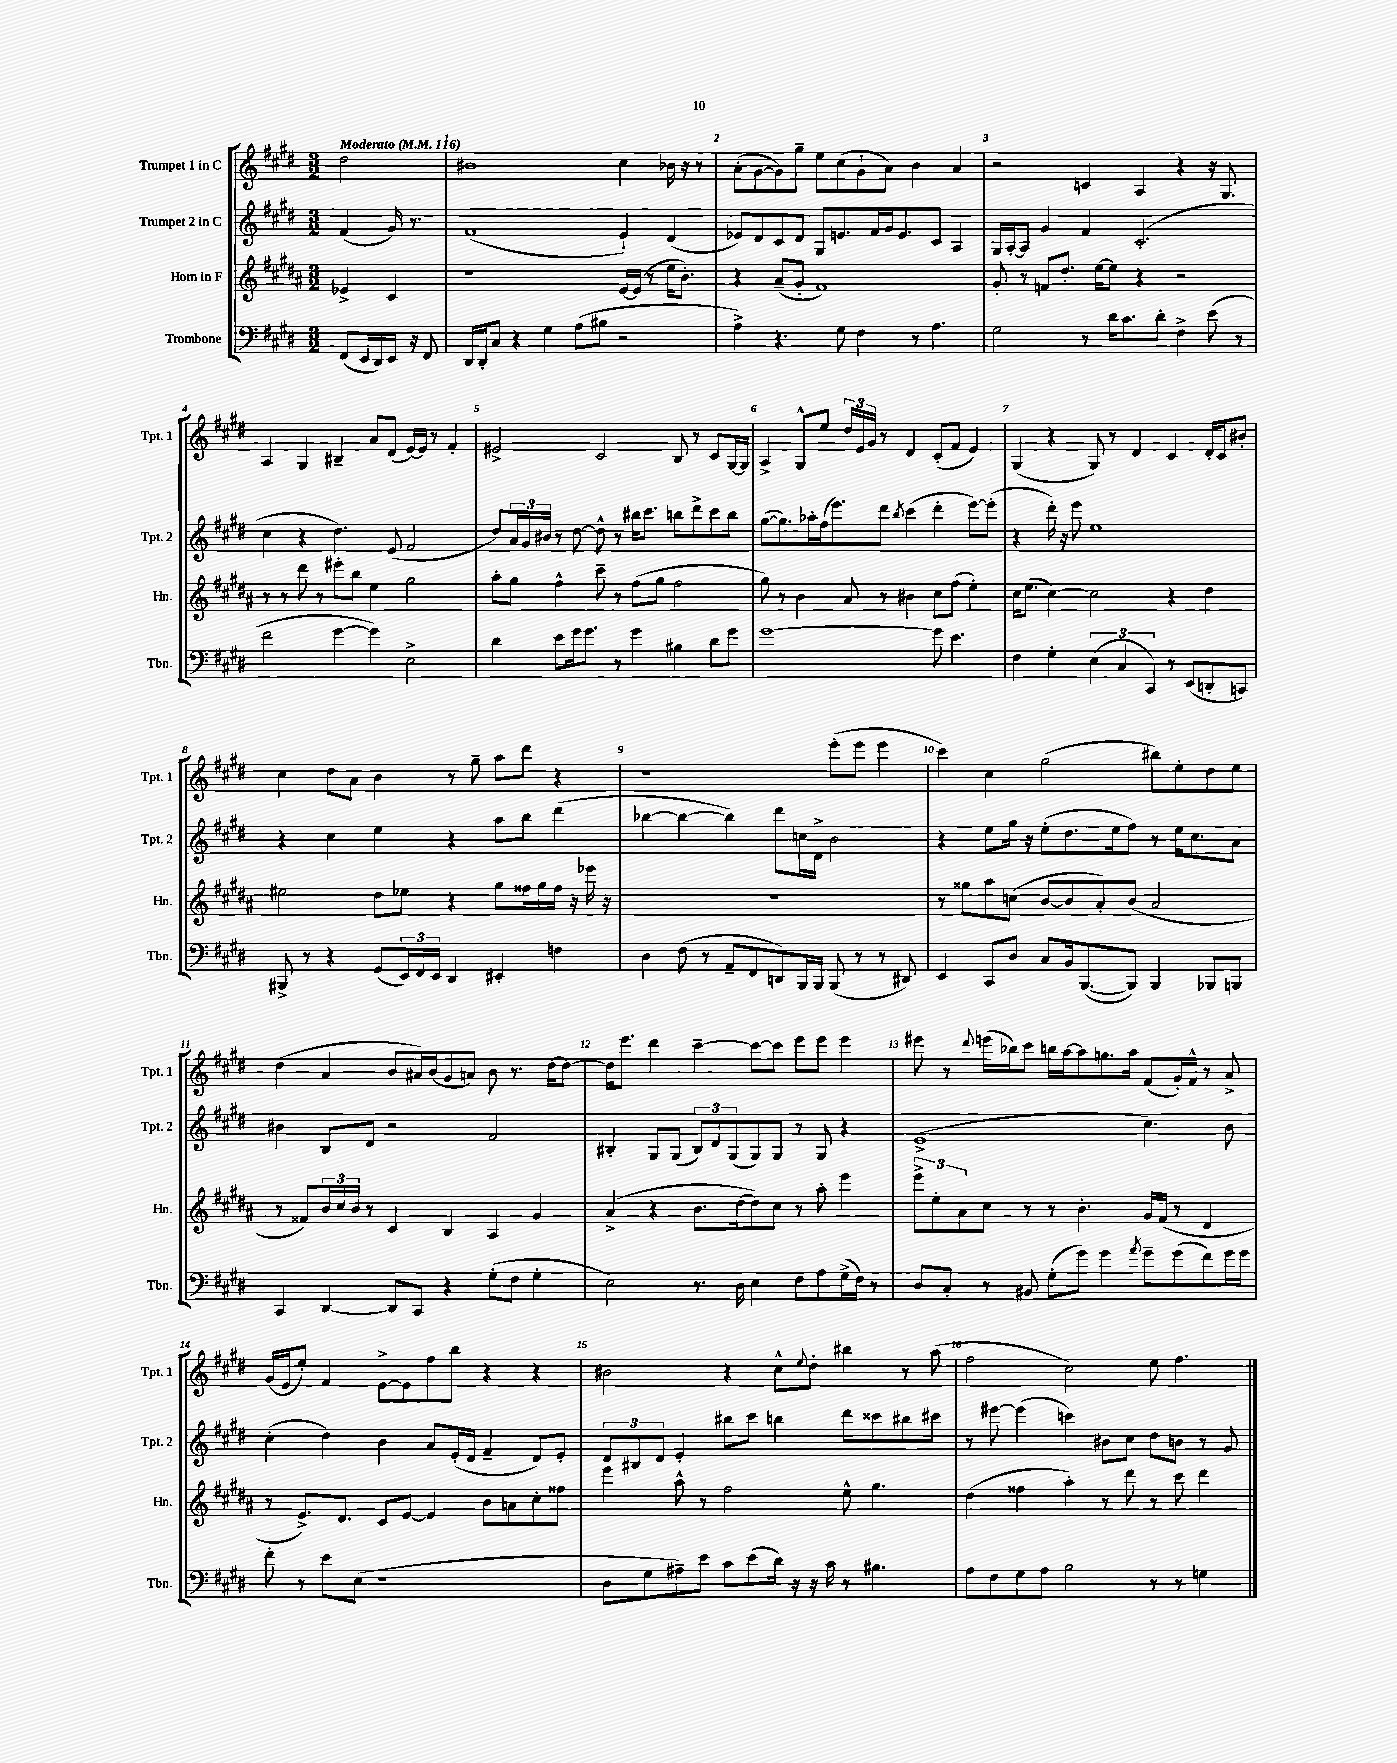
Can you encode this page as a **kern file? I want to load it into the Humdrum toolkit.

**kern	**kern	**kern	**kern
*staff4	*staff3	*staff2	*staff1
*clefF4	*clefG2	*clefG2	*clefG2
*k[f#c#g#d#]	*k[f#c#g#d#a#]	*k[f#c#g#d#]	*k[f#c#g#d#]
*M3/2	*M3/2	*M3/2	*M3/2
*MM116	*MM116	*MM116	*MM116
(8FF#	4e-^	(4f#	2dd#
16EE	.	.	.
16DD#)	.	.	.
16EE	4c#	16g#)	.
16r	.	8.r	.
8FF#	.	.	.
=	=	=	=
16DD#	1r	(1f#	1b#
16DD#'	.	.	.
8C#	.	.	.
4r	.	.	.
4G#	.	.	.
(8A	.	.	.
8B#	.	.	.
2r	[16e	4e`)	4cc#
.	(16e]	.	.
.	8r	.	.
.	16ee	(4d#	16b-
.	8.b')	.	16r
.	.	.	8r
=	=	=	=
4A^)	4r	8e-)	(8a'
.	.	8d#	[8g#
4.r	(8a#~	8c#	8g#])
.	8g#'	8d#	8gg#~
.	1f#)	8G#	8ee
8G#	.	8.e	(8cc#
4F#	.	.	8g#`
.	.	16f#	.
.	.	16g#	8a)
.	.	8.e	.
8r	.	.	4b
4.A	.	8c#	.
.	.	4A	4a
=	=	=	=
2G#	8g#'	16G#	2r
.	.	[16A'	.
.	8r	8A]	.
.	8f	4g#	.
.	8.dd#'	.	.
8r	.	4f#	4c
.	[16ee	.	.
16d#	8ee]	.	.
8.c#	.	.	.
.	4r	(2.c#'	4A
8d#'	.	.	.
4F#^	2r	.	4r
(8e	.	.	16r
.	.	.	8.G#
8r	.	.	.
=	=	=	=
2f#	8r	4cc#	4A
.	8r	.	.
.	8ddd#	4r	4G#
.	8r	.	.
[4g#	8eee#'	4.dd#)	4B#~
.	8bb	.	.
4g#])	4ee	.	8a
.	.	(8e	(8d#
2E^	2gg#	2f#	[16e)
.	.	.	16e]
.	.	.	8r
.	.	.	4f#'
=	=	=	=
4d#	8aa#'	8dd#)	2e#^
.	8gg#	24a	.
.	.	24g#	.
.	.	24b#	.
8e	4ff#^^	8r	.
16g#	.	[8dd#	.
8.g#	.	.	.
.	8ccc#~	8dd#^^]	2c#
8r	8r	8r	.
4g#	(8ff#	16bb#	.
.	.	8.ccc#	.
.	8gg#	.	.
4B#	2ff#	8bb	8B
.	.	8ddd#^	8r
8d#	.	8ccc#	8c#
8g#	.	8bb	[16G#
.	.	.	16G#]
=	=	=	=
[1g#	8gg#)	([8gg#	4A^
.	8r	8.gg#])	.
.	4b	.	8G#^^
.	.	16aa-'	.
.	.	(16ff#	8ee
.	.	8.eee)	.
.	8a#	.	24dd#
.	.	.	24e
.	.	.	24g#
.	8r	8ddd#	8r
.	.	8qbb	.
.	4b#	(4ccc#	4d#
8g#]	8cc#	4ddd#'	(8c#'
4.e	(8ff#	.	8f#
.	4ee')	[8eee)	4e)
.	.	(8eee']	.
=	=	=	=
4F#	16cc#	4r	(4G#
.	(8.ee	.	.
4G#'	[4cc#)	16ddd#')	4r
.	.	16r	.
.	.	8eee	.
(6E	2cc#]	1ee	8G#)
.	.	.	8r
6C#	.	.	.
.	.	.	4d#
6CC#)	.	.	.
8r	4r	.	4c#
(8EE	.	.	.
8DD'	4dd#	.	16d#'
.	.	.	16c#
8CC)	.	.	8b#'
=	=	=	=
8BBB#^	2ee#	4r	4cc#
8r	.	.	.
4r	.	4cc#	8dd#
.	.	.	8a
(8GG#	8dd#	4ee	4b
24EE)	8ee-	.	.
24FF#	.	.	.
24EE	.	.	.
4DD#	4r	4r	8r
.	.	.	8gg#~
4EE#'	8gg#	8aa	8aa
.	16ff##	8bb	8ddd#
.	16gg#	.	.
4F	16ff##	(4ddd#	4r
.	16r	.	.
.	16eee-	.	.
.	16r	.	.
=	=	=	=
4D#	1.r	[4bb-	1r
(8F#	.	4bb-_	.
8r	.	.	.
8AA~	.	4bb-])	.
8FF#	.	.	.
8DD)	.	8ddd#	.
16BBB	.	16cc	.
16BBB	.	16d#^	.
(8BBB	.	2b	(8eee'
8r	.	.	8eee
8r	.	.	4eee
8DD#)	.	.	.
=	=	=	=
4EE	8r	4r	4ccc#)
.	8gg##	.	.
8CC#	8aa#	8ee	4cc#
8D#	(8cc	16gg#	.
.	.	16r	.
8C#	[8b	(8ee'	(2gg#
16BB	8b]	8.dd#	.
([8.BBB	.	.	.
.	8a#')	.	.
.	.	16ee	.
8BBB])	(8b	8ff#)	.
4BBB	2a#	8r	8bb#)
.	.	16ee	8ee'
.	.	8.cc#	.
8BBB-	.	.	8dd#
8BBB	.	8a	8ee
=	=	=	=
4CC#	8r	4b#	(4dd#
.	8f##)	.	.
[4DD#	24b	8B	4a
.	24cc#	.	.
.	24b	.	.
.	8r	8d#	.
8DD#]	4c#	2r	8b
8CC#	.	.	16a#)
.	.	.	(16b
4r	4B	.	8g#
.	.	.	8a)
(8G#'	4A#	2f#	8b
8F#	.	.	8.r
4G#'	4g#	.	.
.	.	.	[16dd#
.	.	.	8dd#_
=	=	=	=
2E)	(4a#^	4B#'	16dd#]
.	.	.	8.eee
.	4r	8G#	4ddd#
.	.	(8G#	.
8.r	8.b	12B#)	[4ccc#~
.	.	12d#	.
.	.	(12G#	.
16D#	[16dd#	.	.
4E	8dd#])	8G#)	8ccc#_
.	8cc#	8G#	8ccc#]
8F#	8r	8r	8eee
8A	8aa#'	8G#	8eee
(16G#^	4eee	4r	4eee
16F#)	.	.	.
8r	.	.	.
=	=	=	=
8D#	12eee^	(1e^	8eee#
.	12ee'	.	.
8C#'	.	.	8r
.	12a#	.	.
.	.	.	8qqddd#
8r	8cc#	.	(16eee
.	.	.	16bb-)
8BB#	8r	.	8ccc#
(8G#'	8r	.	16bb
.	.	.	[16aa
8g#)	4.b'	.	8aa]
4g#	.	.	8.gg
.	.	.	16aa
8qa	.	.	.
8g#~	16g#	4.cc#)	(8f#
.	(16f#	.	.
(8g#	8r	.	16g#')
.	.	.	16f#^^
8f#)	4d#	.	8r
16g#	.	8b	8a^
16g#	.	.	.
=	=	=	=
8f#'	8r	(4cc#'	(16g#
.	.	.	16e
8r	8.e^)	.	8ee')
8e	.	4dd#)	4f#
.	8.d#	.	.
(8E	.	.	.
1r	8c#	4b	[8e^
.	[8e	.	8e]
.	4e]	8a	8ff#
.	.	(16e'	8bb
.	.	16d#	.
.	8b	4f#~	4r
.	8a	.	.
.	8cc#'	8d#)	4r
.	8ff##	8e'	.
=	=	=	=
8D#	4eee	12d#	2b#
.	.	12B#	.
8G#	.	.	.
.	.	12d#	.
8A#~)	8aa#^^	4e'	.
8e	8r	.	.
8c#	2ff#	8bb#	4r
(8e	.	8ccc#	.
16d#)	.	4bb	8cc#^^
16r	.	.	.
.	.	.	8qqee
16r	.	.	8dd#'
16c#	.	.	.
8r	8ee^^	8ddd#	4bb#
4.B#	4.gg#	8ccc##	.
.	.	8bb#	8r
.	.	8ccc#	(8aa
=	=	=	=
8A	(4dd#	8r	2ff#
8F#	.	[8eee#	.
8G#	4ff##	(4eee#]	.
8A	.	.	.
2B	4aa#')	4ccc)	2cc#)
.	8r	8b#	.
.	8ddd#	8cc#	.
8r	8r	8dd#	8ee
8r	8ccc#	8b	4.ff#
4G	4ddd#	8r	.
.	.	8g#	.
==	==	==	==
*-	*-	*-	*-
